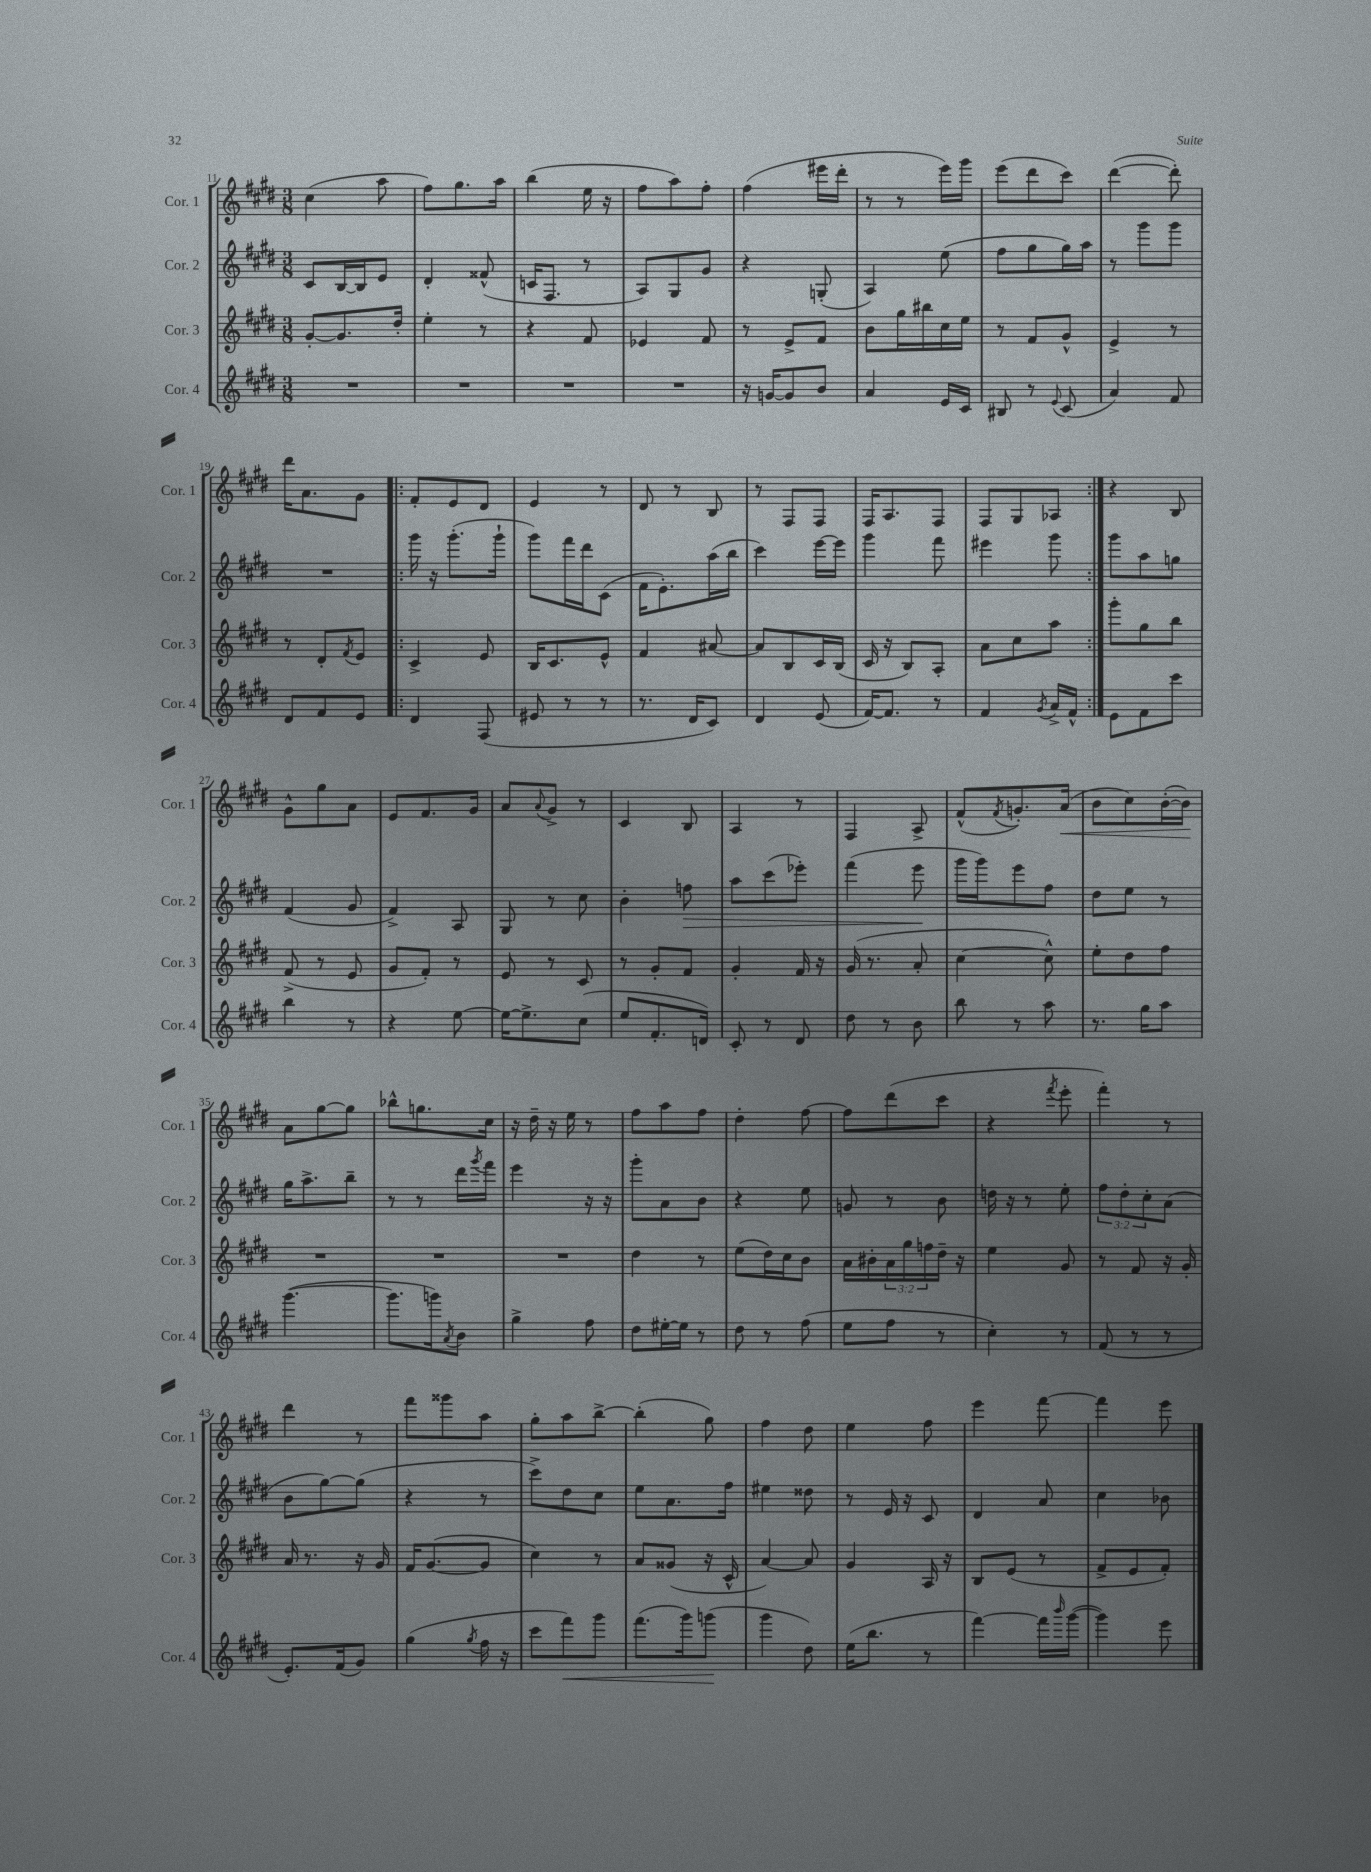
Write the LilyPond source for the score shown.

<<
\new StaffGroup <<
\new Staff = "s0" \with { instrumentName = "Cor. 1" shortInstrumentName = "Cor. 1" } {
    \clef treble \key e \major \numericTimeSignature \time 3/8
    cis''4( a''8 |
    fis''8) gis''8. a''16 |
    b''4( e''16 r16 |
    fis''8 a''8) fis''8-. |
    fis''4( eis'''16 dis'''16-. |
    r8 r8 e'''16) gis'''16 |
    e'''8( dis'''8 cis'''8) |
    dis'''4~( dis'''8-.) |
    dis'''16 a'8. gis'8 |
    \repeat volta 2 { fis'8-. e'8 dis'8 |
    e'4 r8 |
    dis'8 r8 b8 |
    r8 fis8 fis8 |
    fis16 a8. fis8 |
    fis8 gis8 aes8 | }
    r4 b8 |
    gis'8-^ gis''8 a'8 |
    e'8 fis'8. gis'16 |
    a'8 \appoggiatura { a'8 } gis'8-> r8 |
    cis'4 b8 |
    a4 r8 |
    fis4 a8-> |
    fis'8-^( \acciaccatura { fis'8 } g'8.-.) a'16\<( |
    b'8 cis''8) b'16~-.( b'16\!) |
    a'8 gis''8~ gis''8 |
    bes''8-^ g''8. cis''16 |
    r16 dis''16-- r16 e''16 r8 |
    fis''8 a''8 fis''8 |
    dis''4-. fis''8~ |
    fis''8 dis'''8( cis'''8 |
    r4 \acciaccatura { fis'''8 } e'''8-. |
    fis'''4-.) r8 |
    dis'''4 r8 |
    fis'''8 gisis'''8 a''8 |
    gis''8-. a''8 b''8~-> |
    b''4-.( gis''8) |
    fis''4 dis''8 |
    e''4 fis''8 |
    e'''4 fis'''8~ |
    fis'''4 e'''8 \bar "|." |
}
\new Staff = "s1" \with { instrumentName = "Cor. 2" shortInstrumentName = "Cor. 2" } {
    \clef treble \key e \major \numericTimeSignature \time 3/8 \override Staff.TupletNumber.text = #tuplet-number::calc-fraction-text
    cis'8 b16~ b16 e'8 |
    dis'4-. fisis'8-^( |
    c'16 fis8. r8 |
    a8) gis8 gis'8 |
    r4 g8-.( |
    a4) e''8( |
    fis''8 gis''8 gis''16) a''16 |
    r8 gis'''8 gis'''8 |
    R4. |
    \repeat volta 2 { gis'''16 r16 gis'''8.-.( gis'''16-! |
    gis'''8) fis'''16 dis'''16 cis'8( |
    fis'16 e'8.-.) a''16( b''16 |
    cis'''4) e'''16~ e'''16 |
    gis'''4 fis'''8 |
    eis'''4 gis'''8 | }
    gis'''8 a''8 g''8 |
    fis'4( gis'8 |
    fis'4->) a8 |
    gis8 r8 cis''8 |
    b'4-. f''8\> |
    a''8 cis'''8( ees'''8-.) |
    fis'''4( e'''8\! |
    gis'''16 gis'''16) e'''8 fis''8 |
    dis''8 e''8 r8 |
    gis''16 a''8.-> b''8-- |
    r8 r8 dis'''16 \acciaccatura { gis'''8 } fis'''16 |
    e'''4 r16 r16 |
    gis'''8-. a'8 b'8 |
    r4 e''8 |
    g'8 r8 b'8 |
    d''16 r16 r8 e''8-. |
    \tuplet 3/2 { fis''8 dis''8-. cis''8-. } a'8( |
    b'8 gis''8~) gis''8( |
    r4 r8 |
    cis'''8->) dis''8 cis''8 |
    e''8 a'8. fis''16 |
    eis''4 disis''8 |
    r8 e'16 r16 cis'8 |
    dis'4 a'8 |
    cis''4 bes'8 \bar "|." |
}
\new Staff = "s2" \with { instrumentName = "Cor. 3" shortInstrumentName = "Cor. 3" } {
    \clef treble \key e \major \numericTimeSignature \time 3/8 \override Staff.TupletNumber.text = #tuplet-number::calc-fraction-text
    gis'8~-. gis'8. dis''16-. |
    e''4-. r8 |
    r4 fis'8 |
    ees'4 fis'8 |
    r8 e'8-> fis'8 |
    b'8 gis''16 bis''16 cis''16 e''16 |
    r8 fis'8 gis'8-^ |
    e'4-> r8 |
    r8 dis'8-. \acciaccatura { fis'8 } e'8 |
    \repeat volta 2 { cis'4-> e'8 |
    b16 cis'8. e'8-^ |
    fis'4 ais'8~ |
    ais'8 b8 cis'16 b16( |
    cis'16 r16 b8) a8-. |
    a'8 cis''8 a''8 | }
    gis'''8-. gis''8 b''8 |
    fis'8->( r8 e'8 |
    gis'8 fis'8-.) r8 |
    e'8 r8 cis'8 |
    r8 gis'8-. fis'8 |
    gis'4-. fis'16 r16 |
    gis'16( r8. a'8-. |
    cis''4~ cis''8-^) |
    e''8-. dis''8 fis''8 |
    R4. |
    R4. |
    R4. |
    dis''4 r8 |
    e''8( dis''16) cis''16 b'8 |
    a'16 bis'16-. \tuplet 3/2 { a'16 gis''16 f''16 } dis''16-- r16 |
    e''4 gis'8 |
    r8 fis'8 r16 gis'16-. |
    a'16 r8. r16 gis'16 |
    fis'16 gis'8.~( gis'8 |
    cis''4) r8 |
    a'8 gisis'8( r16 cis'16-^ |
    a'4~) a'8 |
    gis'4 a16 r16 |
    b8 e'8( r8 |
    fis'8-> e'8 fis'8-.) \bar "|." |
}
\new Staff = "s3" \with { instrumentName = "Cor. 4" shortInstrumentName = "Cor. 4" } {
    \clef treble \key e \major \numericTimeSignature \time 3/8
    R4. |
    R4. |
    R4. |
    R4. |
    r16 g'16~ g'8 b'8 |
    a'4 e'16 cis'16 |
    bis8 r8 \appoggiatura { e'8 } cis'8( |
    a'4) fis'8 |
    dis'8 fis'8 e'8 |
    \repeat volta 2 { dis'4 fis8( |
    eis'8 r8 r8 |
    r8. dis'16 cis'8) |
    dis'4 e'8( |
    fis'16~) fis'8. r8 |
    fis'4 \acciaccatura { gis'8 } a'16-> fis'16-^ | }
    e'8 fis'8 cis'''8 |
    b''4 r8 |
    r4 e''8~ |
    e''16~ e''8.-> cis''8( |
    e''8 fis'8.-. d'16) |
    cis'8-. r8 dis'8 |
    dis''8 r8 b'8 |
    b''8 r8 a''8 |
    r8. gis''16 a''8 |
    gis'''4.~( |
    gis'''8. g'''16) \acciaccatura { a'8 } b'8 |
    gis''4-> fis''8 |
    dis''8 eis''16~-. eis''16 r8 |
    dis''8 r8 fis''8( |
    e''8 fis''8 r8 |
    cis''4-.) r8 |
    fis'8( r8 r8 |
    e'8.-.) fis'16( gis'8) |
    gis''4( \acciaccatura { gis''8 } fis''16 r16 |
    cis'''8 fis'''8\<) gis'''8 |
    fis'''8.( gis'''16) g'''8\!( |
    gis'''4 dis''8) |
    e''16( b''8. r8 |
    fis'''4~) fis'''16 \grace { b'''16 } gis'''16~( |
    gis'''4) e'''8 \bar "|." |
}
>>
>>
\layout { \context { \Score currentBarNumber = #11 } }
